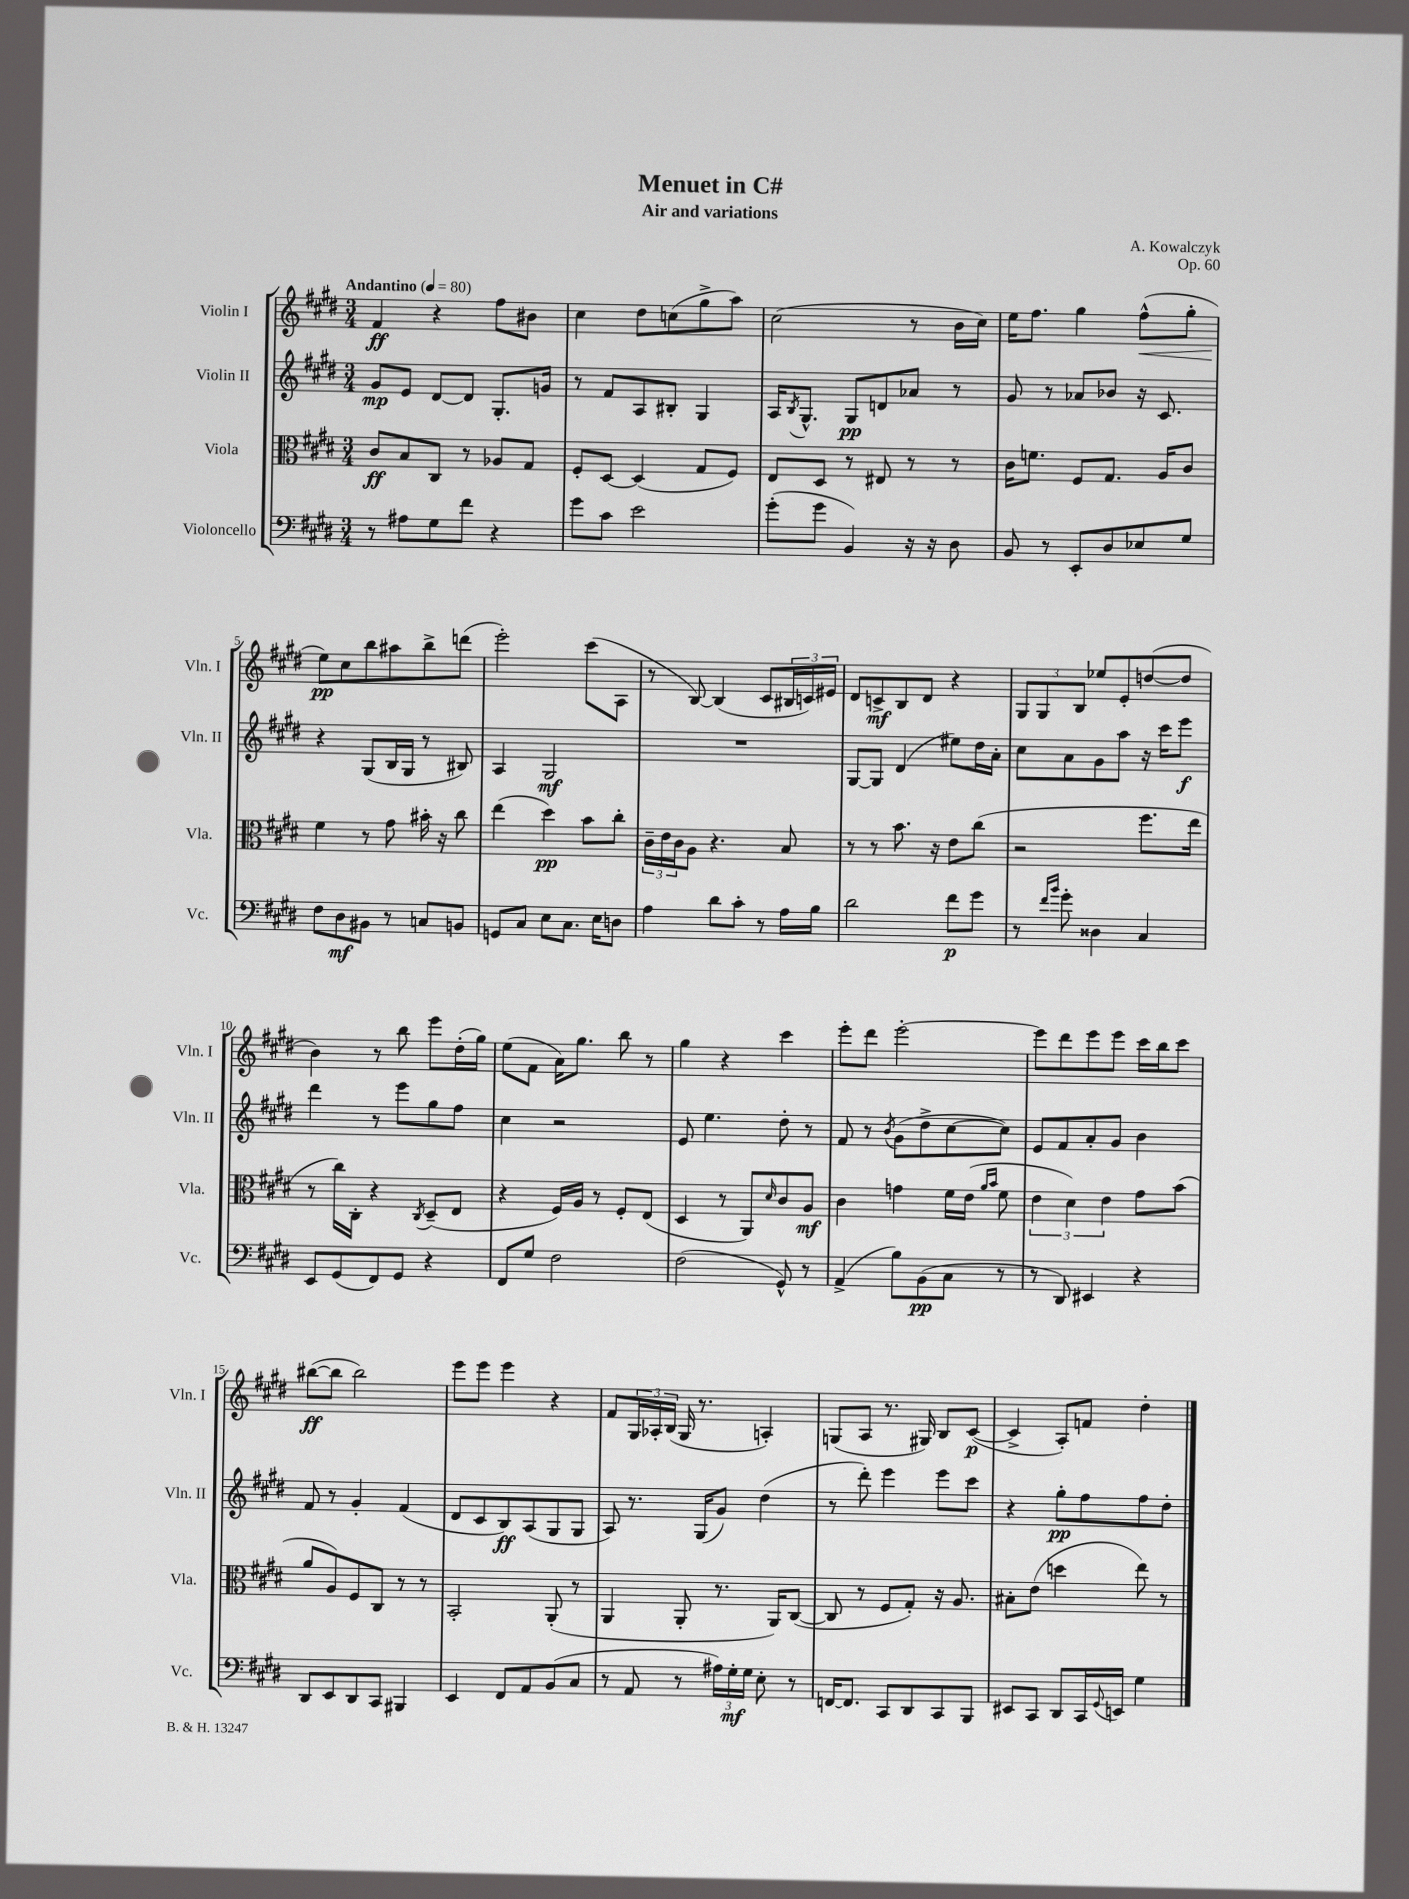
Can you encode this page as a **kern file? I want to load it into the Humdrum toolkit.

**kern	**kern	**kern	**kern
*staff4	*staff3	*staff2	*staff1
*clefF4	*clefC3	*clefG2	*clefG2
*k[f#c#g#d#]	*k[f#c#g#d#]	*k[f#c#g#d#]	*k[f#c#g#d#]
*M3/4	*M3/4	*M3/4	*M3/4
*MM80	*MM80	*MM80	*MM80
8r	8c#	8g#	4f#
8A#	8B	8e	.
8G#	8C#	[8d#	4r
8f#	8r	8d#]	.
4r	8A-	8.G#'	8ff#
.	8G#	.	8b#
.	.	16g	.
=	=	=	=
8g#	8F#'	8r	4cc#
8c#	[8D#	8f#	.
2e	(4D#]	8A	8dd#
.	.	8B#'	(8cc
.	8G#	4G#	8gg#^
.	8F#)	.	8aa)
=	=	=	=
(8g#'	8E	16A	(2cc#
.	.	8qB	.
.	.	8.G#^^	.
8g#	8D#	.	.
4BB)	8r	8G#	.
.	8E#	8d	.
16r	8r	8a-	8r
16r	.	.	.
8D#	8r	8r	16b
.	.	.	16cc#)
=	=	=	=
8BB	16c#	8g#	16ee
.	8.f	.	8.ff#
8r	.	8r	.
8EE'	8F#	8a-	4gg#
8D#	8.G#	8b-	.
8E-	.	16r	(8ff#^^
.	16A	8.c#	.
8G#	8c#	.	8gg#'
=	=	=	=
8F#	4f#	4r	8ee)
8D#	.	.	8cc#
8BB#	8r	(8G#	8bb
8r	8g#	16B	8aa#
.	.	16G#	.
8C	16b#'	8r	8bb^
.	16r	.	.
8BB	8cc#	8B#)	(8ddd
=	=	=	=
8GG	(4ee	4A	2eee')
8C#	.	.	.
8E	4dd#)	2G#	.
8.C#	.	.	.
.	8b	.	(8ccc#
16E	.	.	.
8D	8cc#'	.	8A
=	=	=	=
4A	24c#~	2.r	8r
.	24e	.	.
.	24c#	.	.
.	8A	.	[8B)
8d#	4.r	.	(4B]
8c#'	.	.	.
8r	.	.	8c#
16A	8B	.	24B#
.	.	.	24c)
16B	.	.	.
.	.	.	24e#
=	=	=	=
2d#	8r	[8G#	8d#
.	8r	8G#]	8c^
.	8.b	(4d#	8B
.	.	.	8d#
.	16r	.	.
8f#	8e	8ee#)	4r
8g#	(8cc#	16dd#	.
.	.	16a'	.
=	=	=	=
8r	2r	8cc#	12G#
.	.	.	12G#
16qqf#	.	.	.
16qqb	.	.	.
8g#'	.	8a	.
.	.	.	12B
4D##	.	8g#	8ee-
.	.	8aa	8e'
4C#	8.ff#	16r	([8dd
.	.	16ccc#	.
.	.	8eee	8dd]
.	16ee	.	.
=	=	=	=
8EE	8r	4ddd#	4b)
(8GG#	16cc#)	.	.
.	16C#'	.	.
8FF#)	4r	8r	8r
8GG#	.	8eee	8bb
.	8qC#	.	.
4r	(8D#~	8gg#	8eee
.	8E	8ff#	(16dd#'
.	.	.	16gg#)
=	=	=	=
8FF#	4r	4cc#	(8ee
8G#	.	.	8f#
2F#	16F#)	2r	16a)
.	16A	.	8.gg#
.	8r	.	.
.	8F#'	.	8bb
.	(8E	.	8r
=	=	=	=
(2F#	4D#	8e	4gg#
.	.	4.ee	.
.	8r	.	4r
.	8AA)	.	.
.	16qqd#	.	.
8GG#^^)	8c#	8dd#'	4ccc#
8r	8A	8r	.
=	=	=	=
(4AA^	4c#	8f#	8eee'
.	.	8r	8ddd#
.	.	8qb	.
8B)	4g	(8g#	[2eee'
(8BB	.	8dd#^	.
8C#	16f#	[8cc#	.
.	(16e	.	.
.	16qqa	.	.
.	16qqb	.	.
8r	8f#	8cc#])	.
=	=	=	=
8r	6e	8e	8eee]
8DD#)	.	8f#	8ddd#
.	6d#)	.	.
4EE#	.	8a'	8eee
.	6e	.	.
.	.	8g#	8eee
4r	8g#	4b	16ccc#
.	.	.	16bb
.	(8b	.	8ccc#
=	=	=	=
8DD#	8a	8f#	([8bb#
8EE	8A)	8r	8bb#]
8DD#	8F#	4g#'	2bb#)
8CC#	8C#	.	.
4BBB#	8r	(4f#	.
.	8r	.	.
=	=	=	=
4EE	2BB'	8d#	8eee
.	.	8c#	8eee
8FF#	.	8B)	4eee
8AA	.	(8A	.
(8BB	(8AA'	8G#	4r
8C#	8r	8G#	.
=	=	=	=
8r	4AA	8A)	8f#
8AA	.	8.r	24G#
.	.	.	24A-'
.	.	.	(24B
8r	8AA'	.	16G#
.	.	(16G#	8.r
24A#)	8.r	8g#)	.
24G#'	.	.	.
24G#	.	.	.
8E'	.	(4dd#	4A')
.	16AA)	.	.
8r	([8C#	.	.
=	=	=	=
[16FF	8C#]	8r	(8G
8.FF]	.	.	.
.	8r	8ddd#')	8A
8CC#	8F#	4eee	8.r
8DD#	8G#')	.	.
.	.	.	16G#)
8CC#	16r	8eee	8B
.	8.A	.	.
8BBB	.	8ccc#	([8c#
=	=	=	=
8EE#	8B#'	4r	4c#^]
8CC#	(8e	.	.
8DD#	4dd	8gg#'	8A')
16CC#	.	8ff#	8f
8qqGG#	.	.	.
16EE	.	.	.
4G#	8ee)	8ff#	4dd#'
.	8r	8dd#'	.
==	==	==	==
*-	*-	*-	*-
